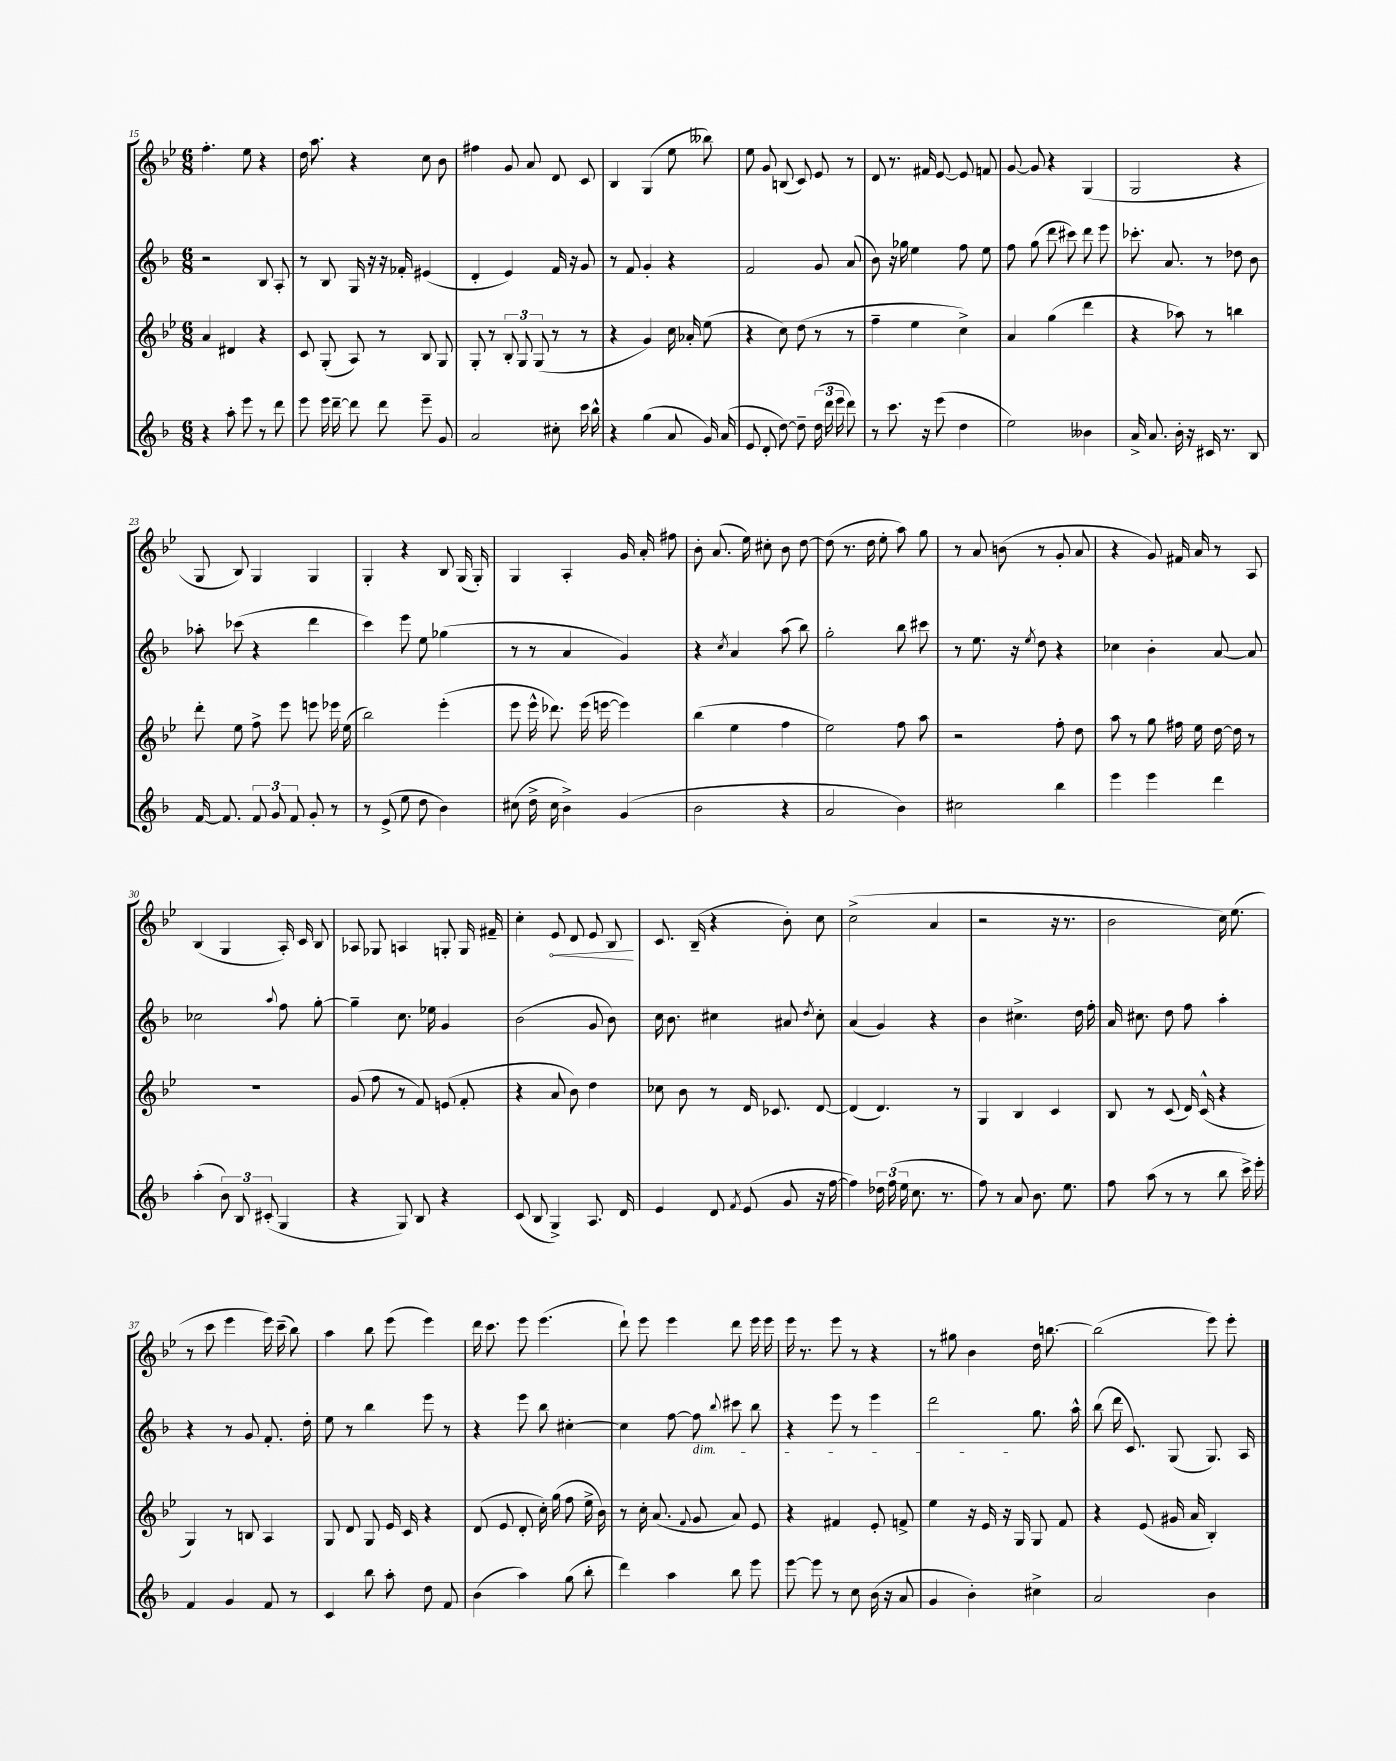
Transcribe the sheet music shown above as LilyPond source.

<<
\new StaffGroup <<
\new Staff = "s0" {
    \clef treble \key bes \major \numericTimeSignature \time 6/8
    \autoBeamOff f''4.-. ees''8 r4 |
    d''16 a''8. r4 c''8 bes'8 |
    fis''4 g'8 a'8 d'8 c'8 |
    bes4 g4( ees''8 beses''8) |
    ees''8 g'8 b8( c'8) ees'8 r8 |
    d'8 r8. fis'16 ees'8~ ees'8 f'8 |
    g'8~ g'8 r4 g4( |
    g2 r4 |
    g8 bes8) g4 g4 |
    g4-. r4 bes8 g16( g16-.) |
    g4 a4-. g'16 a'16-. fis''8 |
    bes'8-. a'8.( ees''16) cis''8-. bes'8 d''8~ |
    d''8( r8. d''16 ees''8-. a''8) g''8 |
    r8 a'8 b'8( r8 g'8-. a'8 |
    r4 g'8) fis'16 a'16 r8 a8 |
    bes4( g4 a16-.) c'16 bes8 |
    aes8 ges8 a4 g8-. g16 fis'16-- |
    c''4-. \once \override Hairpin.circled-tip = ##t ees'8\< d'8 ees'8 bes8\! |
    c'8. bes16--( r4 bes'8-.) c''8 |
    c''2->( a'4 |
    r2 r16 r8. |
    bes'2 c''16) ees''8.( |
    r8 c'''8 ees'''4 ees'''16) c'''16--( bes''8) |
    a''4 bes''8 ees'''8( ees'''4) |
    d'''16 c'''8. ees'''8 ees'''4.( |
    d'''8-!) ees'''8 ees'''4 d'''8 ees'''16 ees'''16 |
    ees'''16 r8. ees'''8 r8 r4 |
    r8 gis''8 bes'4 d''16 b''8.~ |
    b''2( ees'''8) ees'''8-. \bar "|." |
}
\new Staff = "s1" {
    \clef treble \key f \major \numericTimeSignature \time 6/8
    \autoBeamOff r2 bes8 a8-. |
    r8 bes8 g16 r16 r16 fes'16-. eis'4( |
    d'4-. e'4) f'16 r16 g'8 |
    r8 f'8 g'4-. r4 |
    f'2 g'8 a'8( |
    bes'8) r16 ges''16 e''4 f''8 e''8 |
    f''8 g''8( d'''8 cis'''8) d'''8 e'''8 |
    ces'''8.-. a'8. r8 des''8 bes'8 |
    aes''8-. ces'''8( r4 d'''4 |
    c'''4) e'''8 e''8 ges''4( |
    r8 r8 a'4 g'4) |
    r4 \acciaccatura { c''8 } a'4 a''8( bes''8) |
    g''2-. bes''8 cis'''8 |
    r8 e''8. r16 \acciaccatura { e''8 } d''8 r4 |
    ces''4 bes'4-. a'8~ a'8 |
    ces''2 \appoggiatura { a''8 } f''8 g''8~-. |
    g''4-- c''8. ees''16 g'4 |
    bes'2( g'8 bes'8) |
    c''16 bes'8. cis''4 ais'8 \acciaccatura { d''8 } cis''8-. |
    a'4( g'4) r4 |
    bes'4 cis''4.-> d''16 f''16-. |
    a'16 cis''8. d''8 f''8 a''4-. |
    r4 r8 g'8 f'8.-. d''16-. |
    e''8 r8 bes''4 e'''8 r8 |
    r4 e'''8 bes''8 cis''4~-. |
    cis''4 f''8~ f''8\dim \appoggiatura { bes''8 } cis'''8 bes''8 |
    r4 e'''8 r8 e'''4 |
    d'''2\! g''8. a''16-^ |
    bes''8( d'''16 c'8.) g8( g8.) a16 \bar "|." |
}
\new Staff = "s2" {
    \clef treble \key bes \major \numericTimeSignature \time 6/8
    \autoBeamOff a'4 dis'4 r4 |
    c'8 g8-.( a8) r8 bes8 g8 |
    g8-. r8 \tuplet 3/2 { bes8-. g8 g8( } r8 r8 |
    r4 g'4) c''16 aes'16-. ees''8( |
    r4 c''8) d''8( r8 r8 |
    f''4-- ees''4 c''4->) |
    a'4 g''4( d'''4 |
    r4 aes''8) r8 b''4 |
    d'''8-. ees''8 f''8-> ees'''8 e'''8 ees'''16 ees''16( |
    bes''2) ees'''4-.( |
    ees'''8 ees'''16-^ des'''8.) ees'''16( e'''16~ e'''4) |
    bes''4( ees''4 f''4 |
    ees''2) f''8 a''8 |
    r2 f''8-. d''8 |
    a''8 r8 g''8 fis''16 ees''16 d''16~ d''16 r8 |
    R2. |
    g'8( f''8 r8 f'8) e'8( f'8-. |
    r4 a'8 bes'8) d''4 |
    ces''8 bes'8 r8 d'16 ces'8. d'8~ |
    d'4( d'4.) r8 |
    g4 bes4 c'4 |
    bes8 r8 c'8( d'16) c'16-^( r4 |
    g4) r8 b8 a4 |
    g8 d'8 g8 ees'16 c'16 r4 |
    d'8( ees'8 d'8-. c''16-.) g''16( f''8 ees''16-> bes'16) |
    r8 c''16-. a'8.( \appoggiatura { f'8 } g'8 a'8) ees'8 |
    r4 fis'4 ees'8-. f'8-> |
    ees''4 r16 ees'16 r16 g16 g8 f'8 |
    r4 ees'8( gis'16 a'16 bes4-.) \bar "|." |
}
\new Staff = "s3" {
    \clef treble \key f \major \numericTimeSignature \time 6/8
    \autoBeamOff r4 a''8-. e'''8 r8 d'''8 |
    e'''8 e'''16 d'''16~-- d'''8 d'''8 e'''8-- g'8 |
    a'2 cis''8-. c'''16 bes''16-^ |
    r4 g''4( a'8 g'16) a'16( |
    e'8 d'8-. d''8~) d''8-- \tuplet 3/2 { d''16( d'''16 e'''16 } d'''8) |
    r8 c'''8. r16 e'''8( d''4 |
    e''2) beses'4 |
    a'16-> a'8. bes'16-. r16 cis'16 r8. bes8 |
    f'16~ f'8. \tuplet 3/2 { f'8 g'8 f'8 } g'8-. r8 |
    r8 e'8->( e''8 d''8 bes'4) |
    cis''8( d''16-> cis''16 bes'4->) g'4( |
    bes'2 r4 |
    a'2 bes'4) |
    cis''2 bes''4 |
    e'''4 e'''4 d'''4 |
    a''4-.( \tuplet 3/2 { bes'8) bes8 cis'8-.( } g4 |
    r4 g8) bes8 r4 |
    c'8( bes8 g4->) a8. d'16 |
    e'4 d'8 \acciaccatura { f'8 } e'8( g'8 r16 f''16~ |
    f''4) \tuplet 3/2 { des''16 f''16( e''16 } c''8. r8. |
    f''8) r8 a'8 bes'8. e''8. |
    f''8 a''8( r8 r8 bes''8 c'''16->) e'''16-. |
    f'4 g'4 f'8 r8 |
    c'4 bes''8 a''8-. d''8 f'8 |
    bes'4( a''4) g''8( bes''8-. |
    d'''4) a''4 bes''8 e'''8 |
    e'''8~ e'''8 r8 c''8 bes'16( r16 a'8 |
    g'4 bes'4-.) cis''4-> |
    a'2 bes'4 \bar "|." |
}
>>
>>
\layout { \context { \Score currentBarNumber = #15 } }
